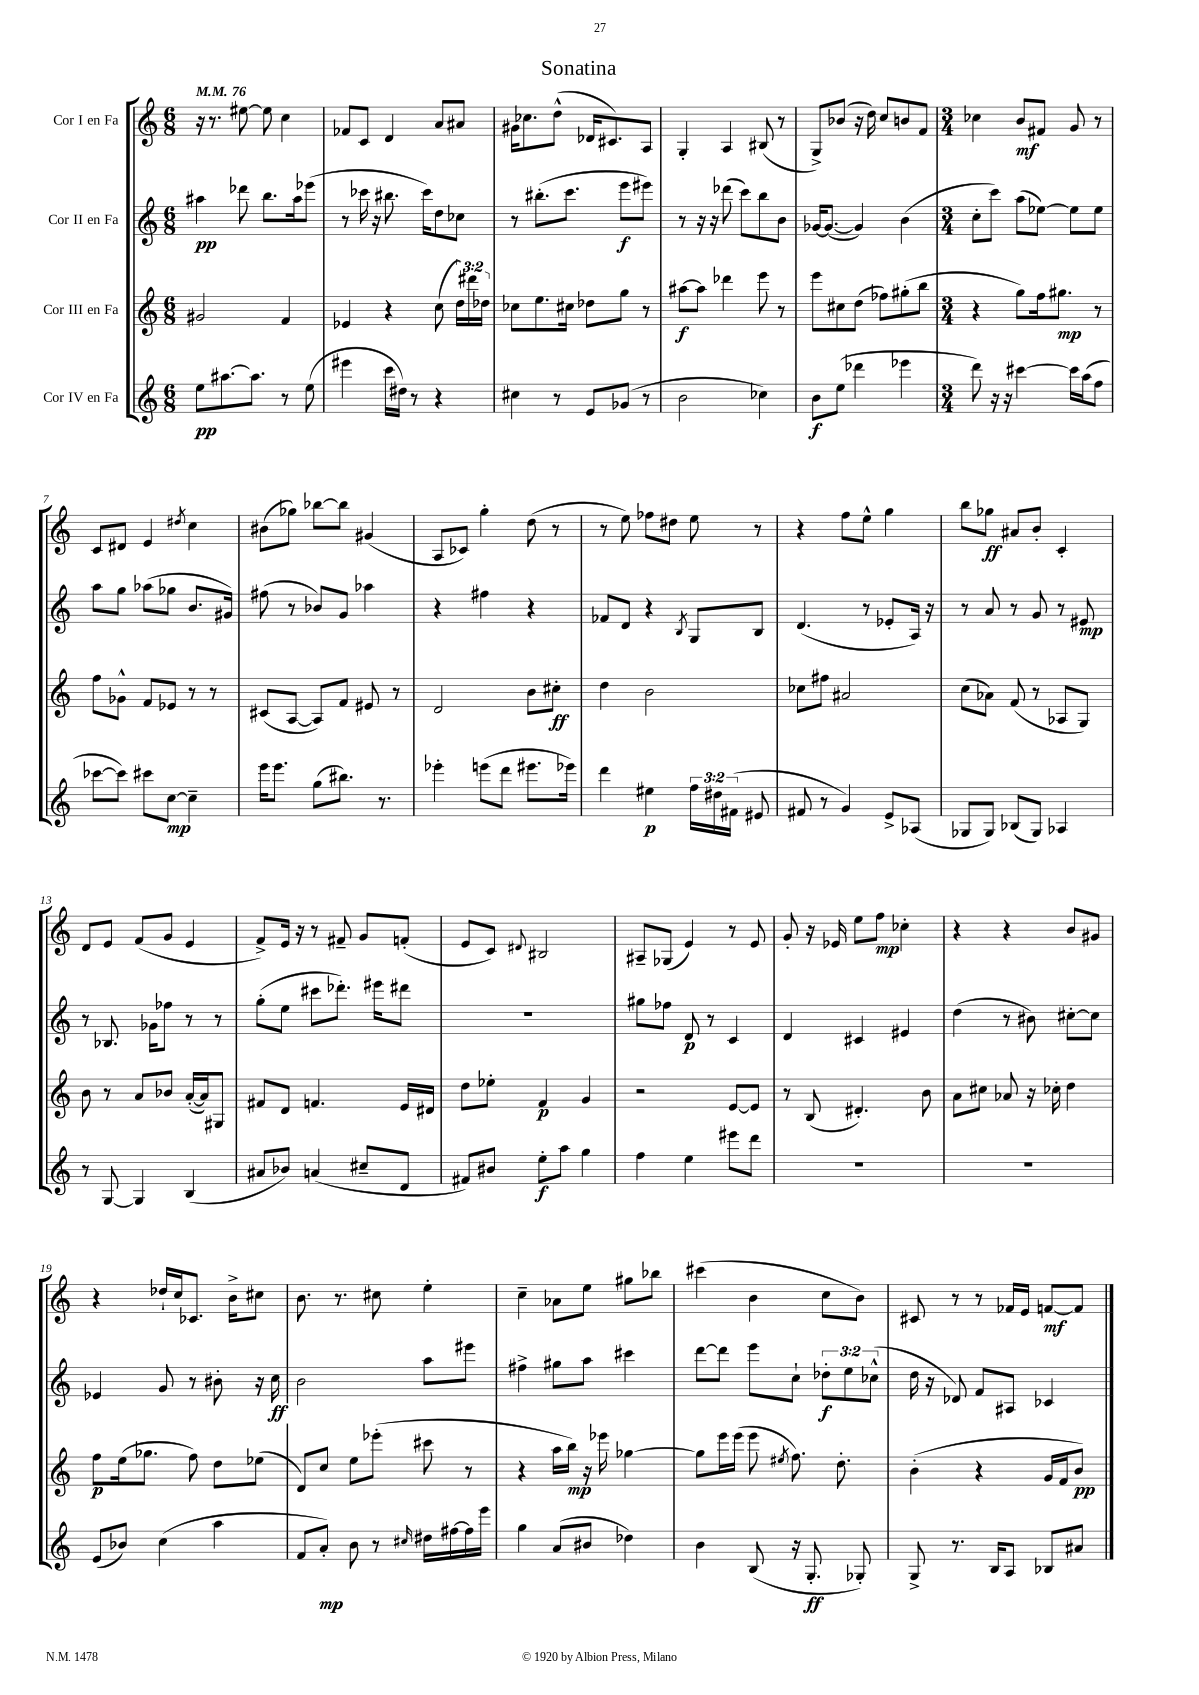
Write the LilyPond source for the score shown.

\header { title = "Sonatina" }
<<
\new StaffGroup <<
\new Staff = "s0" \with { instrumentName = "Cor I en Fa" } {
    \clef treble \key c \major \numericTimeSignature \time 6/8 \tempo 4 = 76
    \autoBeamOff r16 r8. eis''8~ eis''8 c''4 |
    fes'8[ c'8] d'4 a'8[ ais'8] |
    gis'16[ ces''8. d''8]-^( des'16[ cis'8.) a8] |
    g4-. a4 bis8( r8 |
    g8[->) bes'8]( r16 d''16) c''8[ b'8 f'8] |
    \numericTimeSignature \time 3/4 ces''4 b'8[\mf fis'8] g'8 r8 |
    c'8[ dis'8] e'4 \acciaccatura { dis''8 } c''4 |
    bis'8[( ges''8]) bes''8[~ bes''8] gis'4( |
    a8[ ces'8]) g''4-. d''8( r8 |
    r8 e''8) fes''8[ dis''8] e''8 r8 |
    r4 f''8[ e''8]-^ g''4 |
    b''8[ ges''8]\ff ais'8[ b'8]-. c'4-. |
    d'8[ e'8] f'8[( g'8] e'4 |
    f'8[->) e'16] r16 r8 fis'8-- g'8[ f'8]-.( |
    e'8[ c'8]) \appoggiatura { dis'8 } bis2 |
    ais8[-- ges8]( e'4) r8 e'8 |
    g'8-. r16 ees'16 e''8[ f''8]\mp ces''4-. |
    r4 r4 b'8[ gis'8] |
    r4 des''16[-! c''16 ces'8.] b'16[-> cis''8] |
    b'8. r8. cis''8 e''4-. |
    c''4-- aes'8[ e''8] gis''8[ bes''8] |
    cis'''4( b'4 c''8[ b'8]) |
    cis'8 r8 r8 fes'16[ e'16] f'8[~\mf f'8] \bar "|." |
}
\new Staff = "s1" \with { instrumentName = "Cor II en Fa" } {
    \clef treble \key c \major \numericTimeSignature \time 6/8 \override Staff.TupletNumber.text = #tuplet-number::calc-fraction-text
    \autoBeamOff ais''4\pp des'''8 b''8.[ ais''16 ees'''8]( |
    r8 ces'''16 r16 bis''8. ces'''16[) d''8 ces''8] |
    r8 bis''8.[-.( c'''8.] e'''8[\f eis'''8]) |
    r8 r16 r16 des'''8( c'''8[) b''8 b'8] |
    ges'16[~ ges'8.]~( ges'4) b'4( |
    \numericTimeSignature \time 3/4 c''8[-. c'''8]) a''8[( ees''8]~) ees''8[ ees''8] |
    a''8[ g''8] aes''8[( ges''8] b'8.[ gis'16]) |
    fis''8( r8 bes'8[) g'8] aes''4 |
    r4 fis''4 r4 |
    fes'8[ d'8] r4 \acciaccatura { b8 } g8[ b8] |
    d'4.( r8 ees'8[-. a16]) r16 |
    r8 a'8 r8 g'8 r8 eis'8\mp |
    r8 bes8. ges'16[ fes''8] r8 r8 |
    g''8[-.( e''8] cis'''8[ des'''8.]-.) eis'''16[ dis'''8] |
    R2. |
    gis''8[ fes''8] d'8\p r8 c'4 |
    d'4 cis'4 eis'4 |
    d''4( r8 bis'8) cis''8[~-. cis''8] |
    ees'4 g'8 r8 bis'8-. r16 c''16\ff |
    b'2 a''8[ eis'''8] |
    fis''4-> gis''8[ a''8] cis'''4 |
    d'''8[~ d'''8] e'''8[ c''8]-! \tuplet 3/2 { des''8[-.\f e''8 ces''8]-^( } |
    d''16 r16 des'8) f'8[ ais8] ces'4 \bar "|." |
}
\new Staff = "s2" \with { instrumentName = "Cor III en Fa" } {
    \clef treble \key c \major \numericTimeSignature \time 6/8 \override Staff.TupletNumber.text = #tuplet-number::calc-fraction-text
    \autoBeamOff gis'2 f'4 |
    ees'4 r4 c''8( \tuplet 3/2 { d''16[) dis'''16 des''16] } |
    ces''8[ e''8. cis''16] des''8[ g''8] r8 |
    ais''8[~\f ais''8] des'''4 e'''8 r8 |
    e'''8[ cis''8 d''8]( fes''8[) gis''8-.( b''8] |
    \numericTimeSignature \time 3/4 r4 g''8[) f''16 gis''8.]\mp r8 |
    f''8[ ges'8]-^ f'8[ ees'8] r8 r8 |
    cis'8[( a8]~ a8[) f'8] eis'8 r8 |
    d'2 b'8[ cis''8]-.\ff |
    d''4 b'2 |
    ces''8[ fis''8] ais'2 |
    c''8[( aes'8]) f'8( r8 aes8[ g8]) |
    b'8 r8 a'8[ bes'8] a'16[~-.( a'16) gis8] |
    fis'8[ d'8] f'4. e'16[ dis'16] |
    d''8[ ees''8]-. f'4\p g'4 |
    r2 e'8[~ e'8] |
    r8 b8( dis'4.-.) b'8 |
    a'8[ cis''8] aes'8 r16 ces''16-. d''4 |
    f''8[\p e''16( ges''8.] f''8) d''8[ ees''8]( |
    d'8[) c''8] e''8[ ees'''8]-.( cis'''8 r8 |
    r4 a''16[ b''16]\mp) r16 ees'''16 ges''4~ |
    ges''8[ e'''16 e'''16]( e'''8 \acciaccatura { eis''8 } f''8.) d''8.-. |
    b'4-.( r4 g'16[ f'16 b'8]\pp) \bar "|." |
}
\new Staff = "s3" \with { instrumentName = "Cor IV en Fa" } {
    \clef treble \key c \major \numericTimeSignature \time 6/8 \override Staff.TupletNumber.text = #tuplet-number::calc-fraction-text
    \autoBeamOff e''8[\pp ais''8.~ ais''8.] r8 e''8( |
    eis'''4 c'''16[ dis''16]) r8 r4 |
    cis''4 r8 e'8[ ges'8]( r8 |
    b'2 ces''4) |
    b'8[\f e''8]( des'''4 ees'''4 |
    \numericTimeSignature \time 3/4 d'''8) r16 r16 cis'''4~ cis'''16[ a''16( f''8] |
    ces'''8[~ ces'''8]) cis'''8[ c''8]~\mp c''4-- |
    e'''16[ e'''8.] g''8[( bis''8.]) r8. |
    ees'''4-. e'''8[( d'''8] eis'''8.[ ees'''16]) |
    d'''4 eis''4\p \tuplet 3/2 { f''16[ dis''16 fis'16]( } eis'8 |
    fis'8 r8 g'4) e'8[-> aes8]( |
    ges8[ ges8]) bes8[( ges8]) aes4 |
    r8 g8~ g4 b4( |
    ais'8[ bes'8]) a'4( cis''8[-- d'8] |
    fis'8[) bis'8] e''8[-.\f a''8] g''4 |
    f''4 e''4 eis'''8[ d'''8] |
    R2. |
    R2. |
    e'8[( bes'8]) c''4( a''4 |
    f'8[ a'8]-.\mp) b'8 r8 \grace { cis''16 } dis''16[ fis''16~ fis''16 e'''16] |
    g''4 a'8[( bis'8] des''4) |
    b'4 b8( r16 g8.-.\ff ges8-.) |
    g8-> r8. b16[ a8] bes8[ ais'8] \bar "|." |
}
>>
>>
